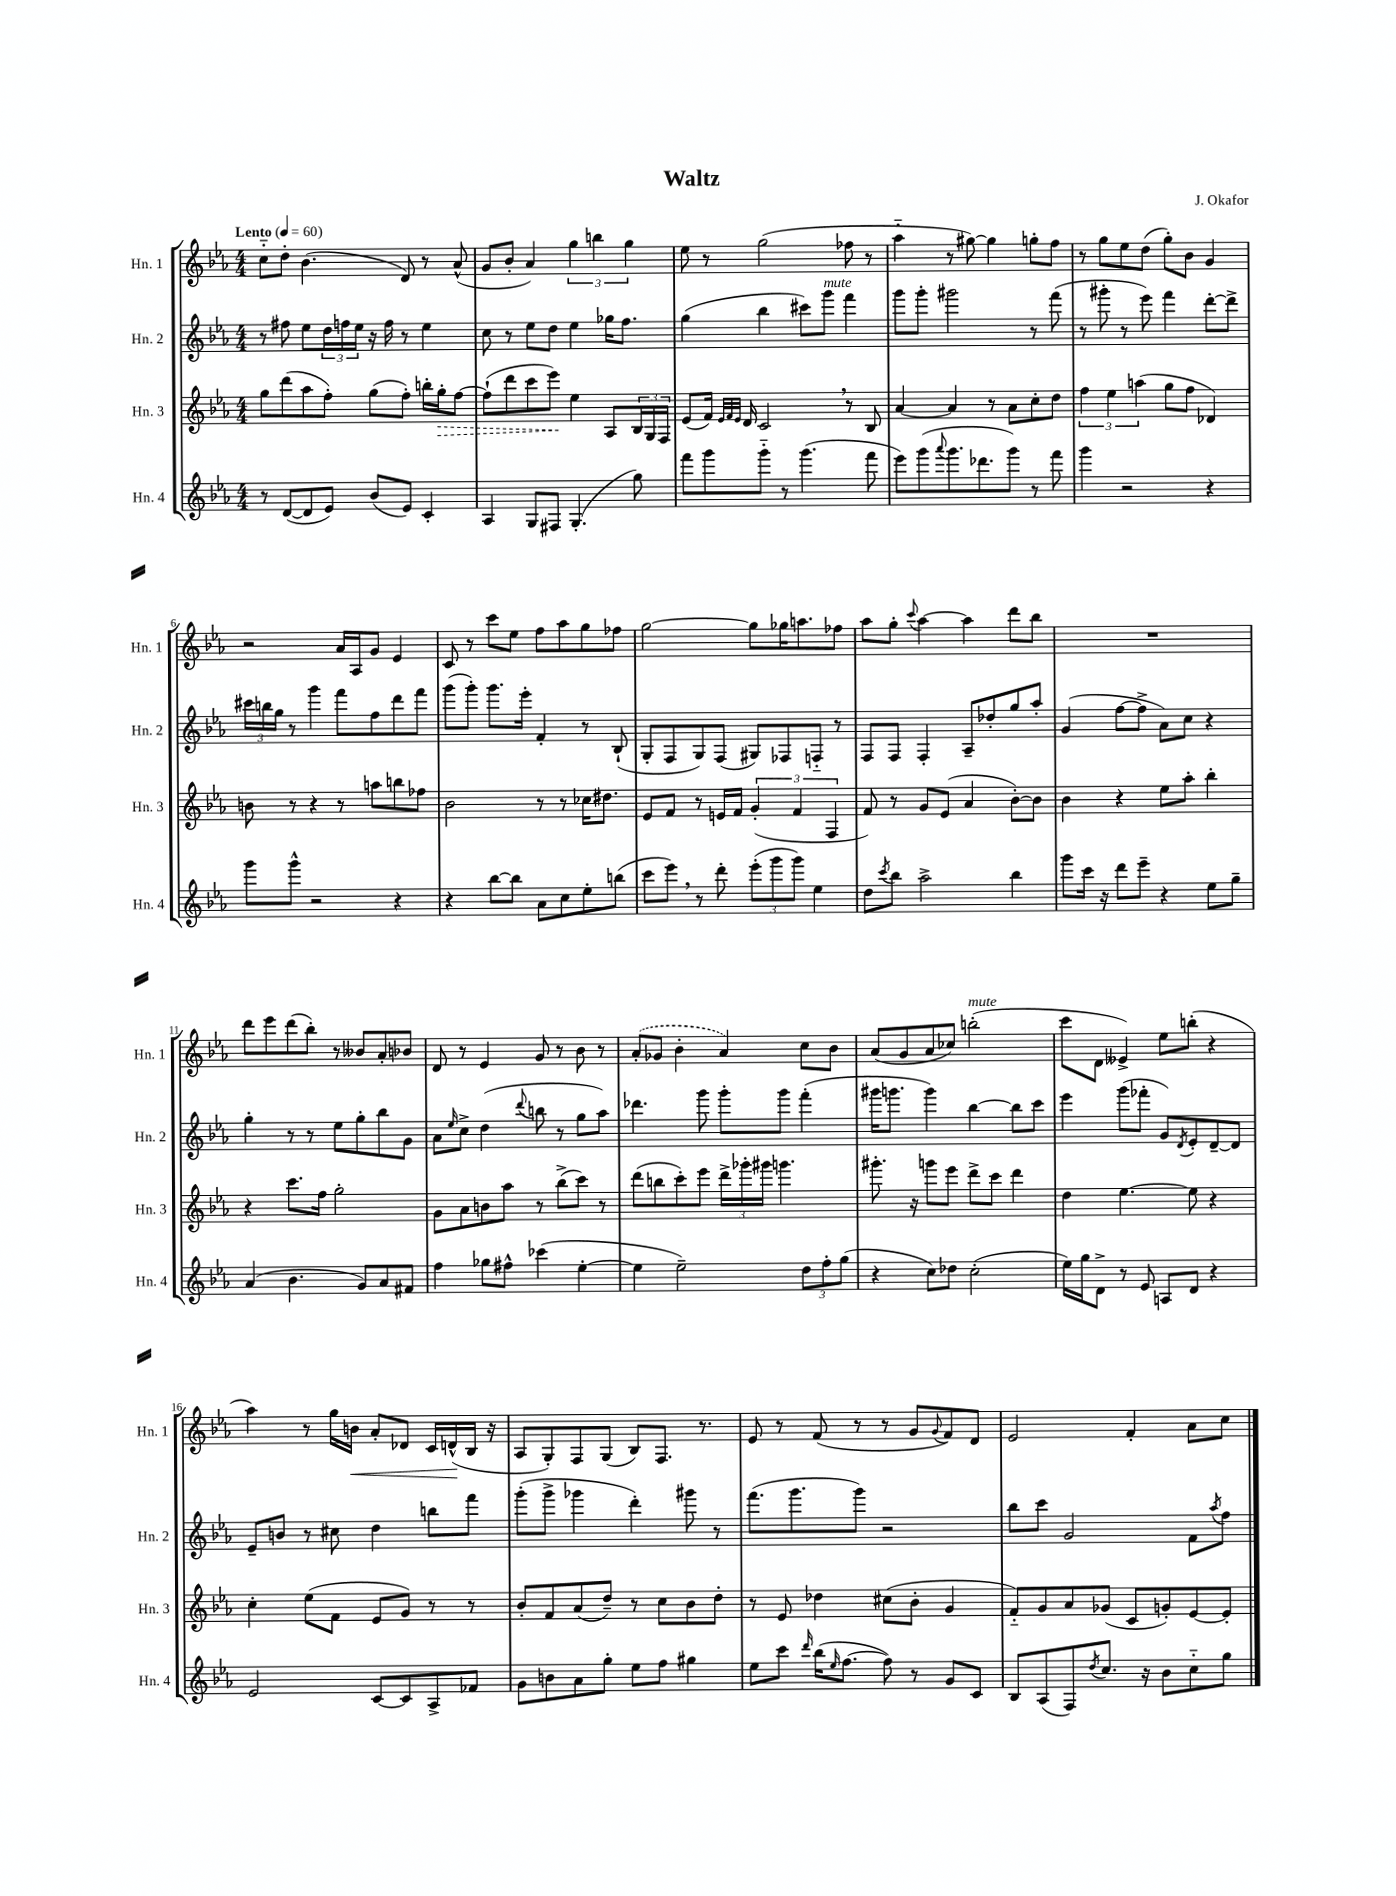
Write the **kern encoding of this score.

**kern	**kern	**kern	**kern
*staff4	*staff3	*staff2	*staff1
*clefG2	*clefG2	*clefG2	*clefG2
*k[b-e-a-]	*k[b-e-a-]	*k[b-e-a-]	*k[b-e-a-]
*M4/4	*M4/4	*M4/4	*M4/4
*MM60	*MM60	*MM60	*MM60
8r	8gg	8r	8cc'~
([8d	(8ddd	8ff#	8dd'
8d]	8aa-	8ee-	(4.b-
8e-)	8ff')	24dd	.
.	.	24ff	.
.	.	24ee-	.
(8b-	(8gg	16r	.
.	.	16ff	.
8e-)	8ff')	8r	8d)
4c'	16bb'	4ee-	8r
.	16gg'	.	.
.	[8ff	.	(8a-^^
=	=	=	=
4A-	(8ff`]	8cc	8g
.	8ddd	8r	8b-'
8G	8ccc	8ee-	4a-)
8F#	8eee-)	8dd	.
(4.G'	4ee-	4ee-	6gg
.	.	.	6bb
.	8A-	16gg-	.
.	.	8.ff	.
.	.	.	6gg
8gg)	24B-	.	.
.	24G	.	.
.	24F	.	.
=	=	=	=
8fff	(8e-	(4gg	8ee-
8ggg	16f)	.	8r
.	32qqe-	.	.
.	32qqf	.	.
.	32qqe-	.	.
.	16d	.	.
8ggg'~	2c	4bb-	(2gg
8r	.	.	.
(4.ggg	.	8ccc#)	.
.	.	8ggg	.
.	8r	4fff	8ff-
8fff	8B-	.	8r
=	=	=	=
8eee-)	[4a-	8ggg	4aa-'~
(8ggg	.	8ggg'	.
8qqaaa-	.	.	.
8.ggg	4a-]	2ggg#	8r
.	.	.	[8gg#)
8.ddd-	.	.	.
.	8r	.	4gg#]
8ggg)	8a-	.	.
8r	8cc'	8r	8gg'
8fff	8dd	(8fff	8ff
=	=	=	=
4ggg	6ff	8r	8r
.	.	8ggg#'	8gg
.	6ee-	.	.
2r	.	8r	8ee-
.	(6aa	.	.
.	.	8eee-)	(8dd
.	8gg	4fff	8gg')
.	8ff	.	8b-
4r	4d-)	[8ddd'	4g
.	.	8ddd^]	.
=	=	=	=
8ggg	8b	24ccc#	2r
.	.	24bb	.
.	.	24gg	.
8ggg^^	8r	8r	.
2r	4r	4ggg	.
.	8r	8fff	16a-
.	.	.	16A-
.	8aa	8ff	8g
4r	8bb	8ddd	4e-
.	8ff-	8fff	.
=	=	=	=
4r	2b-	(8ggg	8c
.	.	8ggg')	8r
[8bb-	.	8.ggg	8ccc
8bb-]	.	.	8ee-
.	.	16eee-'	.
8a-	8r	4f'	8ff
8cc	8r	.	8aa-
8ee-'	16cc-	8r	8gg
.	8.dd#	.	.
(8bb	.	(8B-`	8ff-
=	=	=	=
8ccc	8e-	8G'	[2gg
8eee-)	8f	8F	.
8r	8r	8G)	.
8ddd'	16e	(8F	.
.	16f	.	.
(12eee-'	(6g'	8G#)	8gg]
12ggg	.	.	.
.	.	8F-	16gg-
12ggg)	6f	.	.
.	.	.	8.aa
4ee-	.	8F'~	.
.	6F	.	.
.	.	8r	8ff-
=	=	=	=
8dd	8f)	8F	8aa-
8qccc	.	.	.
8bb-	8r	8F	8gg'
.	.	.	8qqccc
2aa-^	8g	4F'	[4aa-
.	(8e-	.	.
.	4a-	8A-~	4aa-]
.	.	8dd-'	.
4bb-	[8b-')	8gg	8ddd
.	8b-]	8aa-'	8bb-
=	=	=	=
8ggg	4b-	(4g	1r
16ccc	.	.	.
16r	.	.	.
8ddd	4r	[8ff	.
8eee-~	.	8ff^]	.
4r	8ee-	8a-)	.
.	8aa-'	8cc	.
8ee-	4bb-'	4r	.
8gg~	.	.	.
=	=	=	=
(4a-	4r	4gg'	8ddd
.	.	.	8eee-
4.b-	8.ccc	8r	(8ddd
.	.	8r	8bb-')
.	16ff	.	.
.	2gg'	8ee-	8r
8g)	.	8gg'	8b--
8a-	.	8bb-	8a-'
8f#	.	8g	8b-
=	=	=	=
4ff	8g	8a-	8d
.	.	16qqee-	.
.	8a-	8cc^	8r
8gg-	8b	(4dd	4e-
8ff#^^	8aa-	.	.
.	.	8qqddd	.
(4ccc-	8r	8bb	8g
.	(8bb-^	8r	8r
[4ee-'	8ccc)	8gg	8b-
.	8r	8aa-)	8r
=	=	=	=
4ee-]	(8ddd	4.ddd-	(8a-'
.	8bb	.	8g-
2ee-~)	8ccc')	.	4b-'
.	8eee-	8ggg	.
.	24ddd^	8ggg'	4a-)
.	24ggg-'	.	.
.	24ggg#	.	.
.	4.ggg	8ggg	.
12dd	.	(4fff'	8cc
12ff'	.	.	.
.	.	.	8b-
(12gg	.	.	.
=	=	=	=
4r	8.ggg#'	16ggg#	(8a-
.	.	8.ggg	.
.	.	.	8g
.	16r	.	.
8cc)	8ggg	4ggg)	8a-
8dd-	8eee-	.	8cc-)
(2cc'	8ddd^	[4bb-	(2bb'
.	8ccc	.	.
.	4ddd	8bb-]	.
.	.	8ccc	.
=	=	=	=
16ee-)	4dd	4eee-	8ccc
16gg	.	.	.
8d^	.	.	8d
8r	[4.ee-	(8ggg	4e--^)
8e-	.	8fff-'	.
8A	.	8g)	8ee-
.	.	8qd	.
8d	8ee-]	8e-'	(8bb'
4r	4r	[8d~	4r
.	.	8d]	.
=	=	=	=
2e-	4cc'	8e-~	4aa-)
.	.	8b	.
.	(8ee-	8r	8r
.	8f	8cc#	16gg
.	.	.	16b
[8c	8e-	4dd	8a-'
8c]	8g)	.	8d-
8A-^	8r	8bb	16c
.	.	.	(16d^^
8f-	8r	8fff	16B-
.	.	.	16r
=	=	=	=
8g	8b-'	(8ggg'	8A-
8b	8f	8ggg^	8G')
8a-	(8a-	4ggg-	8F
8gg'	8dd~)	.	(8G
8ee-	8r	4ddd')	8B-)
8ff	8cc	.	8.F
4gg#	8b-	8ggg#	.
.	.	.	8.r
.	8dd'	8r	.
=	=	=	=
8ee-	8r	(8.fff	8e-
8ccc	8e-	.	8r
.	.	8.ggg	.
16qqddd	.	.	.
(16bb-	4dd-	.	(8f
16qqee-	.	.	.
[8.ff	.	.	.
.	.	8ggg)	8r
8ff])	(8cc#	2r	8r
8r	8b-'	.	8g
.	.	.	8qqg
8g	4g	.	8f)
8c	.	.	8d
=	=	=	=
8B-	8f'~)	8bb-	2e-
(8A-	8g	8ccc	.
8F)	8a-	2g	.
8qdd	.	.	.
8.cc	(8g-	.	.
.	8c	.	4f'
16r	.	.	.
8b-	8g')	.	.
8cc'~	[8e-	8f	8a-
.	.	8qaa-	.
8gg	8e-']	8ff	8cc
==	==	==	==
*-	*-	*-	*-
